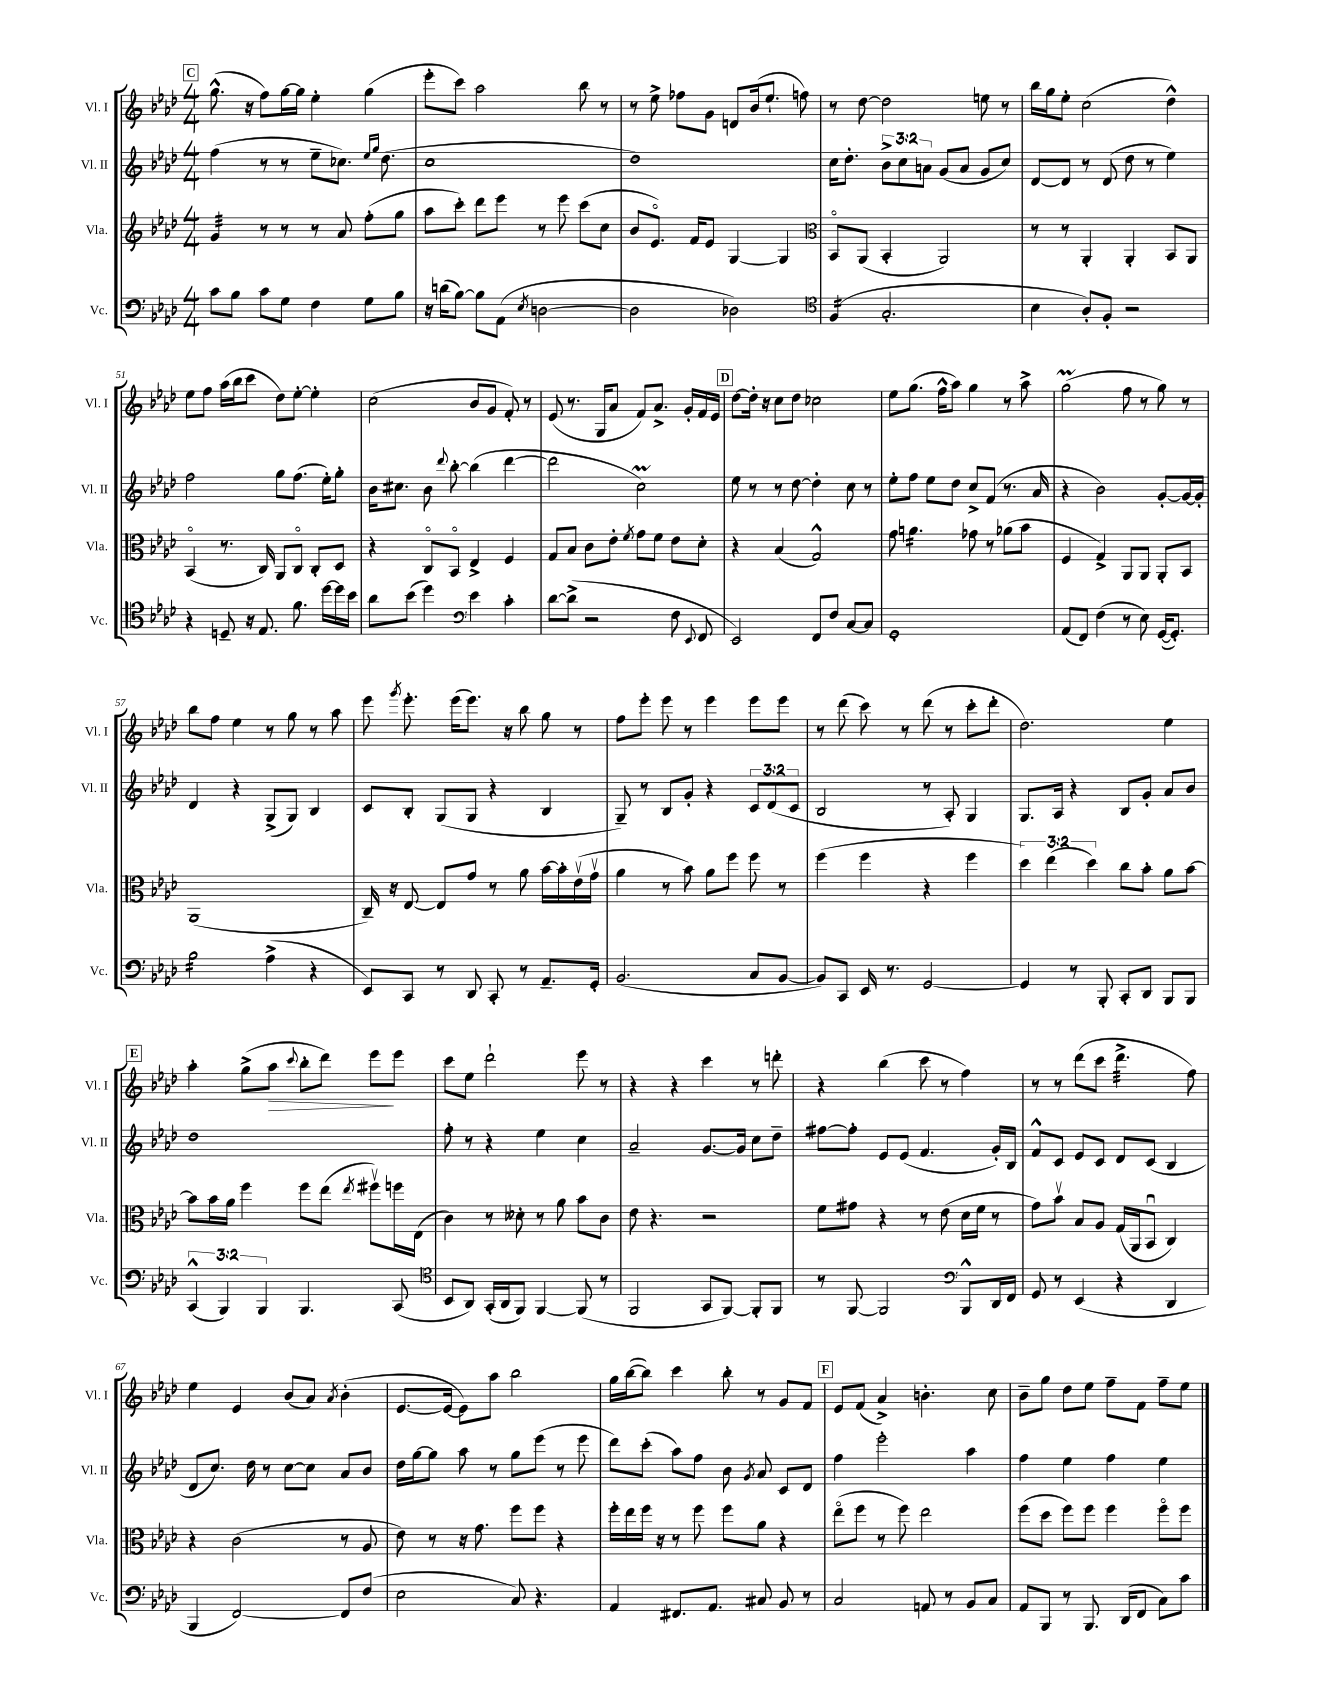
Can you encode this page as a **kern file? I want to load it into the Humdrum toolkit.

**kern	**kern	**kern	**kern
*staff4	*staff3	*staff2	*staff1
*clefF4	*clefG2	*clefG2	*clefG2
*k[b-e-a-d-]	*k[b-e-a-d-]	*k[b-e-a-d-]	*k[b-e-a-d-]
*M4/4	*M4/4	*M4/4	*M4/4
8c	4g	(4ff	(8.gg^^
8B-	.	.	.
.	.	.	16r
8c	8r	8r	8ff)
8G	8r	8r	[16gg
.	.	.	16gg]
4F	8r	8ee-~	4ee-'
.	8a-	8.cc-)	.
8G	(8ff'	.	(4gg
.	.	16qqee-	.
.	.	16qqgg	.
.	.	(8.dd-	.
8B-	8gg	.	.
=	=	=	=
16r	8aa-	1cc	8eee-'
(16d	.	.	.
[8B-)	8ccc')	.	8ccc)
8B-]	8ddd-	.	2aa-
(8AA-	8eee-	.	.
8qE-	.	.	.
[2D	8r	.	.
.	8eee-	.	.
.	(8ccc	.	8bb-
.	8cc	.	8r
=	=	=	=
2D]	8b-	1dd-)	8r
.	8.e-o)	.	8ee-^
.	.	.	8ff-
.	16f	.	.
.	8e-	.	8g
2D-)	[4G	.	8d
.	.	.	(16b-
.	.	.	8.ee-`
.	4G]	.	.
.	.	.	8ff)
=	=	=	=
*clefC4	*clefC3	*	*
(4F	8BB-o	16cc	8r
.	.	8.dd-'	.
.	(8AA-	.	[8dd-
2.G'	4BB-'	12b-^	2dd-]
.	.	12cc	.
.	.	12a	.
.	2AA-)	(8g	.
.	.	8a	.
.	.	8g	8ee
.	.	8cc)	8r
=	=	=	=
4B-	8r	[8d-	16bb-
.	.	.	16gg
.	8r	8d-]	8ee-'
8A-')	4AA-'	8r	(2cc
8F'	.	(8d-	.
2r	4AA-'	8dd-	.
.	.	8r	.
.	8BB-	4ee-)	4dd-^^)
.	8AA-	.	.
=	=	=	=
4r	(4BB-o	2ff	8ee-
.	.	.	8ff
8D~	8.r	.	(16aa-
.	.	.	16bb-
16r	.	.	8ccc
8.E-	16C)	.	.
.	8AA-	8gg	8dd-)
8.f	8Co	(8.ff	[8ee-'
.	8C'	.	4ee-']
[16dd-	.	16ee-')	.
16dd-]	8D-	8gg'	.
16b-	.	.	.
=	=	=	=
8a-	4r	16b-	(2cc
.	.	8.cc#	.
(8b-	.	.	.
4dd-)	8Co	8b-	.
.	.	8qqddd-	.
.	8BB-o	[8bb-'	.
*clefF4	*	*	*
4e-	4E-^	(4bb-]	8b-
.	.	.	8g
4c'	4F	[4ddd-	8f')
.	.	.	8r
=	=	=	=
[8d-	8G	2ddd-]	(8e-
(8d-^]	8B-	.	8.r
2r	8c	.	.
.	.	.	16G
.	8e-'	.	8a-
.	8qf	.	.
.	8g	2cc)	8f)
.	8f	.	8.a-^
8F	8e-	.	.
.	.	.	16g'
8qqEE-	.	.	.
8FF	8d-'	.	16f
.	.	.	16e-
=	=	=	=
2EE-)	4r	8ee-	[8dd-
.	.	8r	16dd-']
.	.	.	16r
.	(4B-	8r	8cc
.	.	[8dd-	8dd-
8FF	2G^^)	4dd-']	2cc-
8F	.	.	.
[8C	.	8cc	.
8C]	.	8r	.
=	=	=	=
1GG'	8g	8ee-'	8ee-
.	4.a	8ff	(8.gg
.	.	8ee-	.
.	.	.	16ff^^
.	.	8dd-	8aa-)
.	8g-	8cc^	4gg
.	8r	(8f	.
.	(8a-	8.r	8r
.	8b-	.	8aa-^
.	.	16a-	.
=	=	=	=
(8AA-	4F	4r	(2gg
8FF)	.	.	.
(4F	4G^)	2b-)	.
8r	8AA-	.	8ff
8E-)	8AA-	.	8r
([16GG	8AA-'	[8g'	8gg)
8.GG'])	.	.	.
.	8BB-	16g_	8r
.	.	16g']	.
=	=	=	=
2B-	(1AA-	4d-	8bb-
.	.	.	8ff
.	.	4r	4ee-
(4A-^	.	(8G^	8r
.	.	8G)	8gg
4r	.	4B-	8r
.	.	.	8aa-
=	=	=	=
8EE-)	16C~)	8c	8eee-
.	16r	.	.
.	.	.	8qggg
8CC	[8E-	8B-'	8.eee-'
8r	8E-]	(8G	.
.	.	.	(16eee-
8DD-	8g	8G	8.eee-)
8CC'	8r	4r	.
.	.	.	16r
8r	8a-	.	8bb-
8.AA-~	[16b-	4B-	8gg
.	16b-']	.	.
.	(16e-v	.	8r
16GG'	16gv	.	.
=	=	=	=
(2.BB-	4a-	8G~)	8ff
.	.	8r	8eee-'
.	8r	8B-	8eee-
.	8b-)	8g'	8r
.	8a-	4r	4eee-
.	8ff	.	.
8C	8ff	12c	8eee-
.	.	(12d-	.
[8BB-	8r	.	8eee-
.	.	12c	.
=	=	=	=
8BB-])	(4ff	2B-	8r
8CC	.	.	(8ddd-
16EE-	4ff	.	8ccc)
8.r	.	.	.
.	.	.	8r
[2GG	4r	8r	(8ddd-
.	.	8A-')	8r
.	4ff	4G	8ccc'
.	.	.	8ddd-'
=	=	=	=
4GG]	6dd-)	8.G	2.dd-)
.	(6ee-	.	.
.	.	16A-	.
8r	.	4r	.
.	6dd-)	.	.
8BBB-'	.	.	.
8CC'	8cc	8B-	.
8DD-	8b-'	8g'	.
8BBB-	8a-	8a-	4ee-
8BBB-	[8b-	8b-	.
=	=	=	=
(6CC^^	8b-]	1dd-	4aa-'
.	16b-	.	.
6BBB-)	.	.	.
.	16a-	.	.
.	4ff	.	(8gg^
6BBB-	.	.	.
.	.	.	8aa-
.	.	.	8qqccc
4.BBB-	8ff	.	8bb-'
.	(8ee-	.	8ddd-)
.	8qee-	.	.
.	8ff#v)	.	8eee-
(8CC	16ff	.	8eee-
.	(16E-	.	.
=	=	=	=
*clefC4	*	*	*
8BB-	4c)	8ff'	8ccc
8AA-)	.	8r	8ee-
(16GG'	8r	4r	2ddd-`
16AA-	.	.	.
8FF)	8d--'	.	.
[4FF	8r	4ee-	.
.	8a-	.	.
(8FF]	8b-	4cc	8eee-
8r	8c	.	8r
=	=	=	=
2FF	8e-	2a-~	4r
.	4.r	.	.
.	.	.	4r
8GG	2r	[8.g	4ccc
[8FF)	.	.	.
.	.	16g]	.
8FF']	.	8cc	8r
8FF	.	8dd-~	8ddd'
=	=	=	=
8r	8f	[8ff#	4r
[8FF	8g#	8ff#']	.
2FF]	4r	8e-	(4bb-
.	.	(8e-	.
.	8r	4.f	8ccc
.	(8e-	.	8r
*clefF4	*	*	*
8BBB-^^	16d-	.	4ff)
.	16f	.	.
16DD-	8r	16g')	.
16FF	.	16B-	.
=	=	=	=
8GG	8g)	8f^^	8r
8r	8b-v	8c	8r
(4EE-	8B-	8e-	(8ddd-
.	8A-	8c	8ccc
4r	(16G	8d-	4.ddd-^
.	16AA-	.	.
.	8BB-u	(8c	.
4DD-	4C)	4B-	.
.	.	.	8ff)
=	=	=	=
4BBB-	4r	8d-	4ee-
.	.	8.cc)	.
[2FF)	(2c	.	4e-
.	.	16dd-	.
.	.	8r	.
.	.	[8cc	(8b-
.	.	8cc]	8a-)
.	.	.	8qa-
8FF]	8r	8a-	(4b-'
(8F	8A-	8b-	.
=	=	=	=
2E-	8e-)	16dd-	[8.e-
.	.	[16gg	.
.	8r	8gg]	.
.	.	.	16e-_
.	16r	8aa-	8e-])
.	8.g	.	.
.	.	8r	8aa-
8C)	8ff	8gg	2bb-
4.r	8ff	(8eee-	.
.	4r	8r	.
.	.	8eee-	.
=	=	=	=
4AA-	16ff'	8ddd-)	16gg
.	16ee-	.	([16bb-
.	16ff	(8ccc'	8bb-])
.	16r	.	.
8.FF#	8r	8aa-)	4ccc
.	8ff	8ff	.
8.AA-	.	.	.
.	8ff	8b-	8bb-'
.	.	8qg	.
8C#	8a-	8a-	8r
8BB-	4r	8c	8g
8r	.	8d-	8f
=	=	=	=
2C	(8ee-o	4ff	8e-
.	8ff	.	(8f
.	8r	2eee-'	4a-^)
.	8ff)	.	.
8AA	2ee-	.	4.b'
8r	.	.	.
8BB-	.	4aa-	.
8C	.	.	8cc
=	=	=	=
8AA-	(8ff	4ff	8b-~
8BBB-	8dd-	.	8gg
8r	8ff)	4ee-	8dd-
8.BBB-	8ff	.	8ee-
.	4ff	4ff	8ff~
(16DD-	.	.	.
8FF	.	.	8f
8C)	8ffo	4ee-	8ff~
8c	8ff	.	8ee-
==	==	==	==
*-	*-	*-	*-
